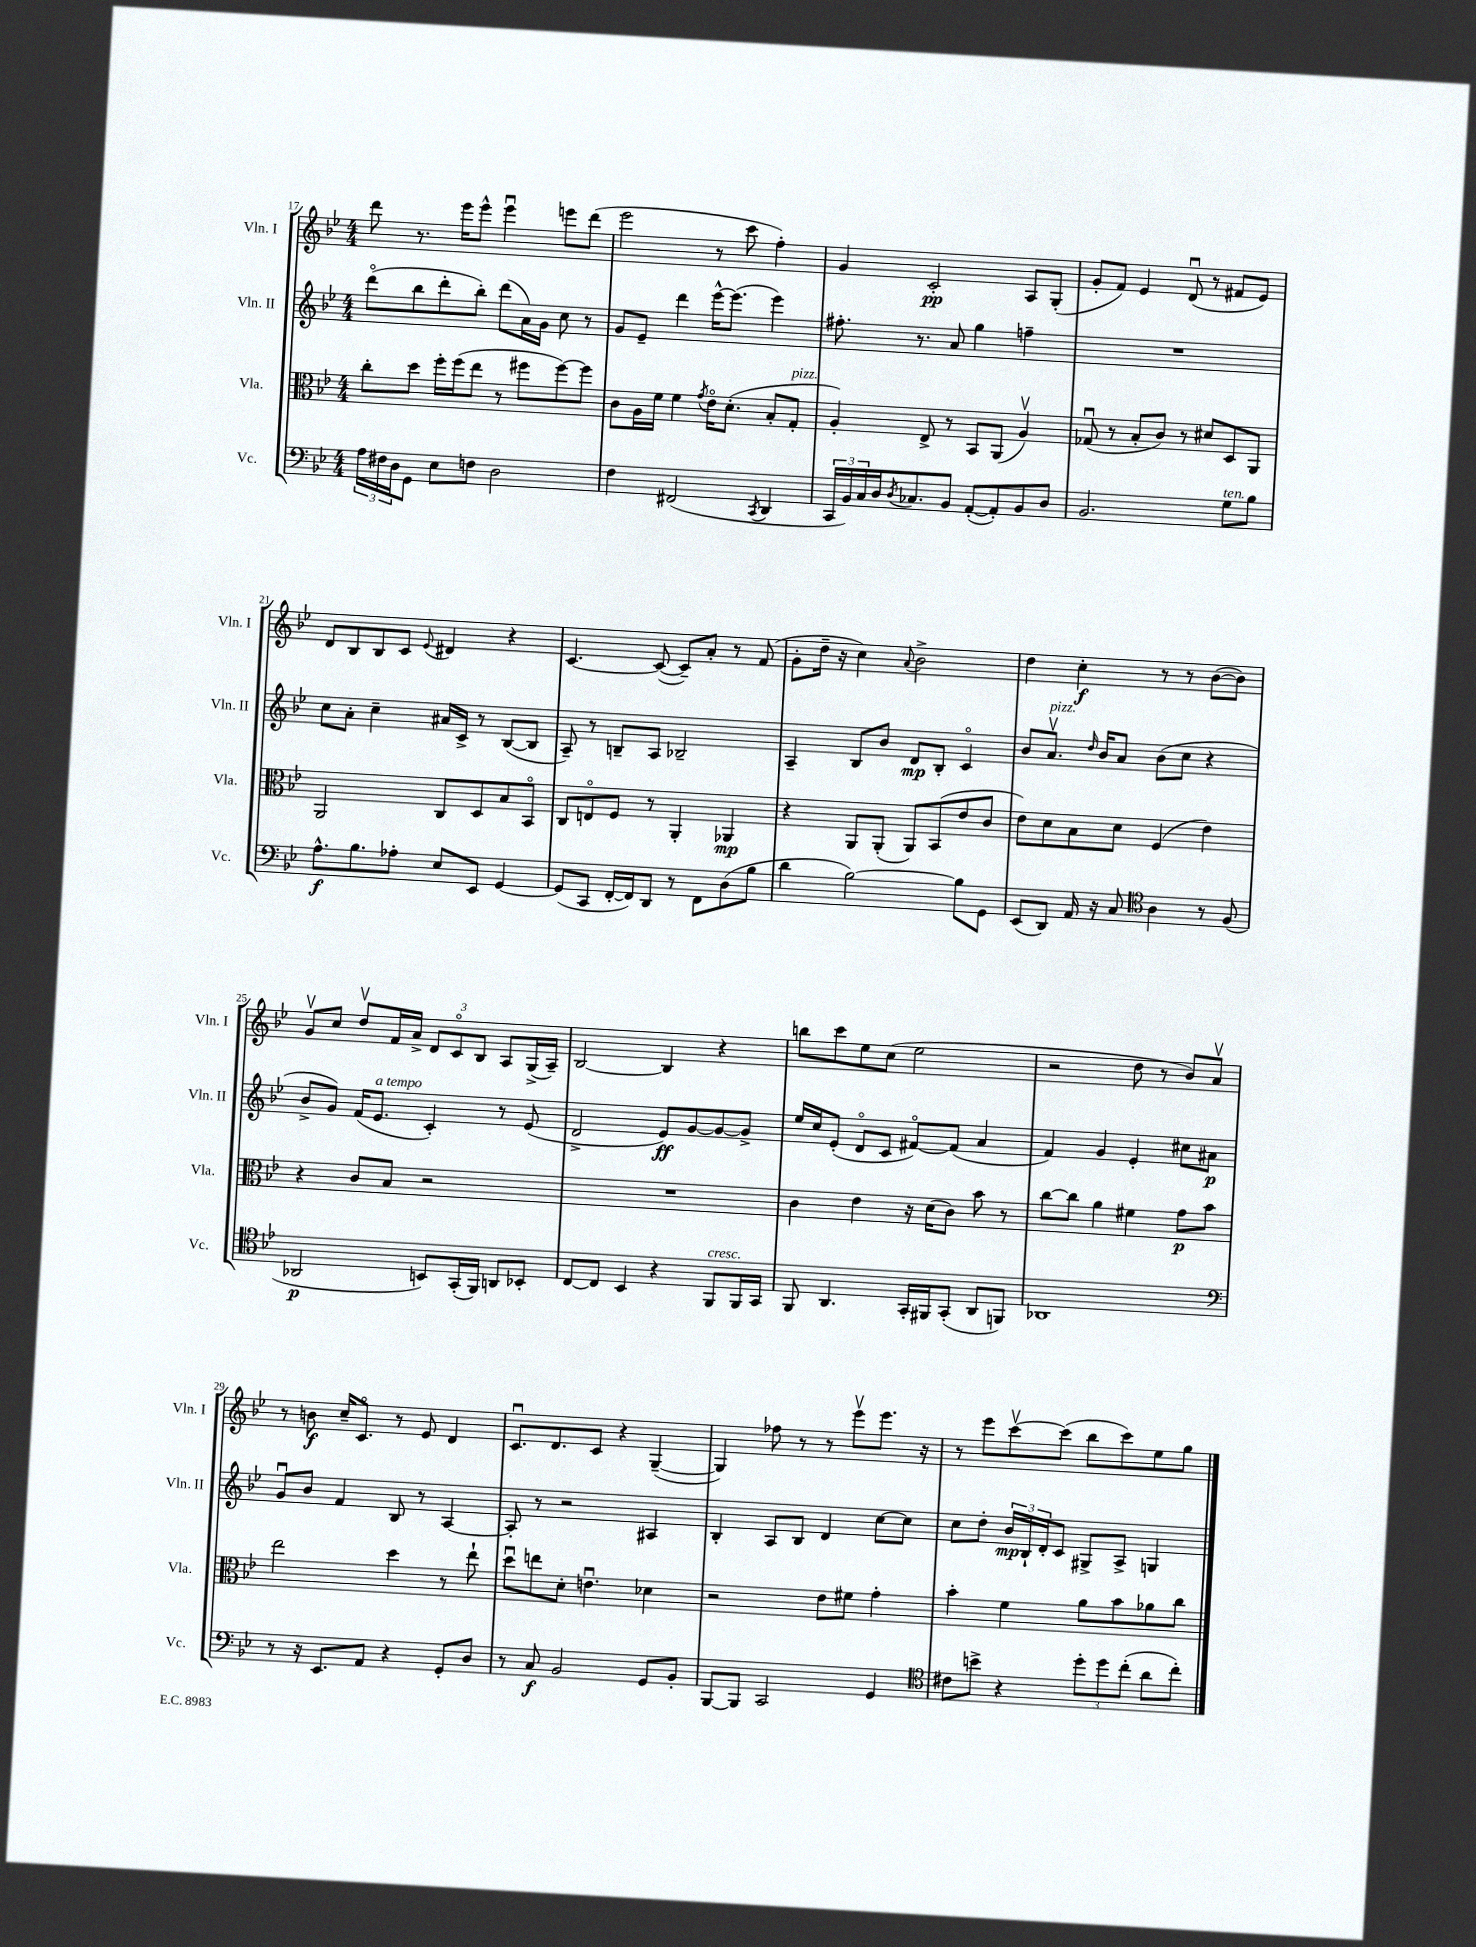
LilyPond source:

<<
\new StaffGroup <<
\new Staff = "s0" \with { instrumentName = "Vln. I" shortInstrumentName = "Vln. I" } {
    \clef treble \key bes \major \numericTimeSignature \time 4/4
    d'''8 r8. ees'''16 ees'''8-^ ees'''4\downbow e'''8 d'''8( |
    ees'''2 r8 c'''8 f''4-.) |
    g'4 c'2-.\pp a8 g8-.( |
    g'8-. f'8) ees'4 d'8\downbow( r8 fis'8 ees'8) |
    d'8 bes8 bes8 c'8 \appoggiatura { ees'8 } dis'4 r4 |
    c'4.~ c'8~( c'8--) a'8-. r8 f'8( |
    g'8-. d''16-- r16 c''4) \appoggiatura { a'8 } bes'2-> |
    d''4 c''4-.\f r8 r8 bes'8~( bes'8) |
    g'8\upbow c''8 d''8\upbow f'16 a'16-> \tuplet 3/2 { d'8 c'8\flageolet bes8 } a8 g16->( a16--) |
    bes2~ bes4 r4 |
    b''8 c'''8 ees''8 c''8( ees''2 |
    r2 d''8 r8 bes'8) a'8\upbow |
    r8 b'8\f c''16-- c'8.\flageolet r8 ees'8 d'4 |
    c'8.\downbow d'8. c'8 r4 g4~--( |
    g4) fes''8 r8 r8 ees'''8\upbow ees'''8. r16 |
    r8 ees'''8 c'''8~\upbow c'''8( bes''8 c'''8) ees''8 g''8 \bar "|." |
}
\new Staff = "s1" \with { instrumentName = "Vln. II" shortInstrumentName = "Vln. II" } {
    \clef treble \key bes \major \numericTimeSignature \time 4/4
    d'''8\flageolet( bes''8 d'''8-. bes''8-.) d'''8( a'16) g'16 c''8 r8 |
    g'8 ees'8-- d'''4 ees'''16~-^ ees'''8.( ees'''4) |
    fis''8.-. r8. a'8 g''4 f''4-- |
    R1 |
    c''8 a'8-. c''4-- ais'16 c'16-> r8 bes8~( bes8 |
    a8--) r8 b8-- a8 bes2-- |
    a4-- bes8 bes'8 d'8\mp bes8-. c'4\flageolet |
    bes'8 a'8.\upbow^\markup { \italic "pizz." } \grace { d''16 } bes'16 a'8 bes'8( c''8 r4 |
    bes'8-> g'8) f'16( ees'8.^\markup { \italic "a tempo" } c'4-.) r8 ees'8( |
    d'2-> ees'8\ff) g'8~ g'8~ g'8-> |
    ees''16 c''16 ees'8-.( d'8\flageolet c'8 fis'8~\flageolet) fis'8( a'4 |
    f'4) g'4 ees'4-. cis''8 ais'8\p |
    g'8\downbow bes'8 f'4 bes8 r8 a4~ |
    a8-. r8 r2 ais4 |
    bes4-. a8 bes8 d'4 c''8~ c''8 |
    c''8 d''8-. \tuplet 3/2 { bes'16\mp bes16-! d'16-. } c'8 gis8-> a8-> g4 \bar "|." |
}
\new Staff = "s2" \with { instrumentName = "Vla." shortInstrumentName = "Vla." } {
    \clef alto \key bes \major \numericTimeSignature \time 4/4
    c''8-. d''8 f''16-. f''16( ees''8 r8 fis''8 fis''8~) fis''8 |
    c'8 a16 f'16 f'4 \acciaccatura { g'8 } ees'16\flageolet d'8.-.( bes8-. g8-.^\markup { \italic "pizz." } |
    a4-.) ees8-> r8 bes,8 a,8( a4\upbow) |
    ges8\downbow( r8 bes8-. c'8) r8 dis'8 d8 a,8 |
    a,2 c8 d8 bes8 bes,8\flageolet |
    c8 e8\flageolet f8 r8 a,4-. aes,4\mp |
    r4 a,8 a,8-.( a,8) bes,8( ees'8 c'8 |
    ees'8) d'8 bes8 d'8 f4( ees'4) |
    r4 c'8 bes8 r2 |
    R1 |
    c'4 ees'4 r16 d'16( c'8) bes'8 r8 |
    c''8~ c''8 a'4 fis'4 g'8\p bes'8 |
    ees''2 d''4 r8 ees''8-! |
    d''8\downbow e''8 d'8-. e'4.\downbow des'4 |
    r2 ees'8 fis'8 g'4-. |
    bes'4-. f'4 a'8 bes'8 aes'8 c''8 \bar "|." |
}
\new Staff = "s3" \with { instrumentName = "Vc." shortInstrumentName = "Vc." } {
    \clef bass \key bes \major \numericTimeSignature \time 4/4
    \tuplet 3/2 { a16 fis16 d16 } g,8 ees8 f8 d2 |
    f4 fis,2( \acciaccatura { c,8 } d,4 |
    \tuplet 3/2 { c,16 bes,16) c16 } d16 \acciaccatura { d8 } ces8. bes,8 a,8~-.( a,8-.) bes,8 d8 |
    bes,2. g8^\markup { \italic "ten." } bes8 |
    a8.-^\f bes8. aes8-. ees8 ees,8 g,4~ |
    g,8( c,8 f,16~-. f,16) d,8 r8 f,8 d8( bes8 |
    d'4 bes2~) bes8 g,8 |
    ees,8( d,8) a,16 r16 c8 \clef tenor a4 r8 f8( |
    aes,2\p b,8) g,16-.( f,16) a,8 bes,8-. |
    c8~ c8 bes,4 r4 f,8^\markup { \italic "cresc." } f,16 g,16 |
    f,8 a,4. g,16-. fis,16 g,8-.( a,8 f,8) |
    aes,1 |
    \clef bass r8 r16 ees,8. a,8 r4 g,8-. d8 |
    r8 c8\f bes,2 g,8 bes,8-. |
    bes,,8~ bes,,8 c,2 g,4 |
    \clef tenor cis'8 b'8-> r4 \tuplet 3/2 { d''8-. d''8 c''8-.( } a'8 c''8-.) \bar "|." |
}
>>
>>
\layout { \context { \Score currentBarNumber = #17 } }
